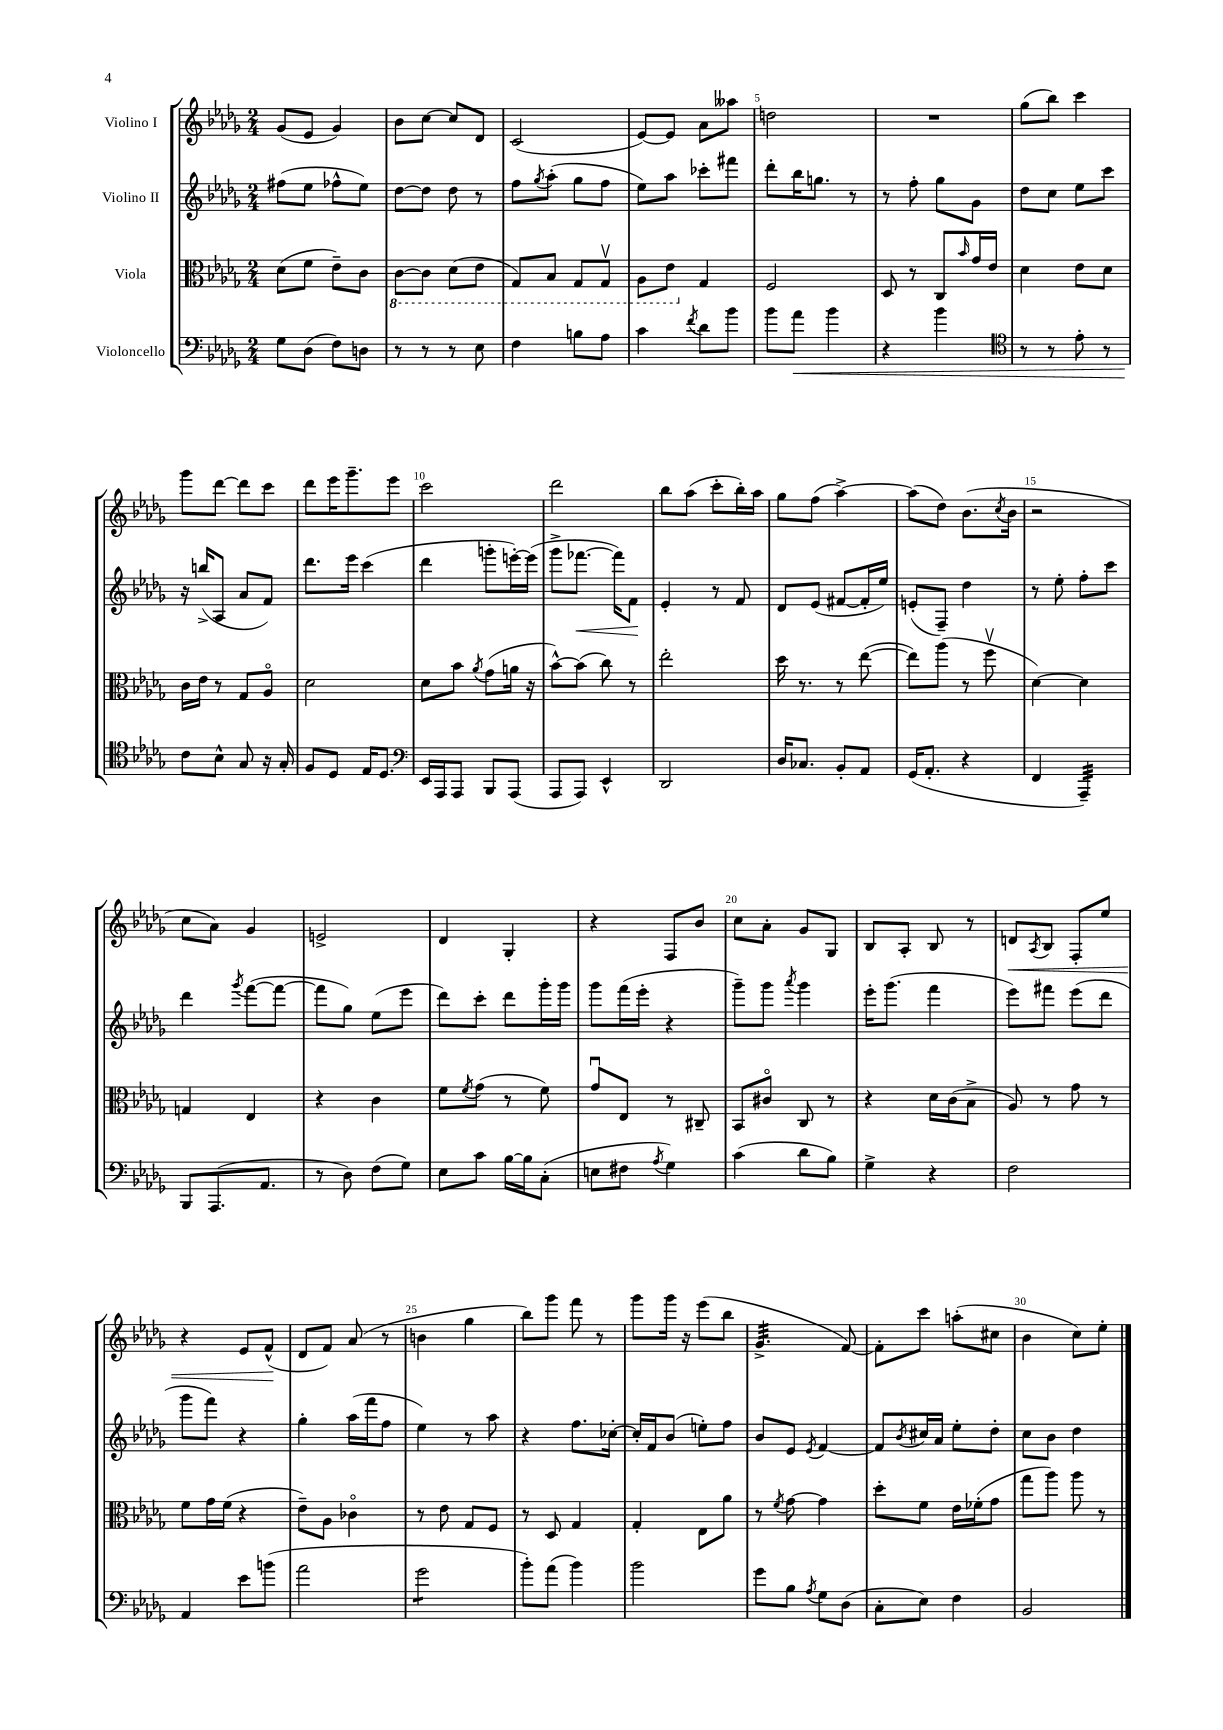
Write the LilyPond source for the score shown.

<<
\new StaffGroup <<
\new Staff = "s0" \with { instrumentName = "Violino I" } {
    \clef treble \key des \major \numericTimeSignature \time 2/4
    ges'8( ees'8 ges'4) |
    bes'8 c''8~ c''8 des'8 |
    c'2( |
    ees'8~) ees'8 aes'8 aeses''8 |
    d''2 |
    R2 |
    ges''8( bes''8) c'''4 |
    ges'''8 des'''8~ des'''8 c'''8 |
    des'''8 ees'''16 ges'''8.-- ees'''8 |
    c'''2 |
    des'''2 |
    bes''8 aes''8( c'''8-. bes''16-.) aes''16 |
    ges''8 f''8( aes''4~->) |
    aes''8( des''8) bes'8.( \acciaccatura { c''8 } bes'16 |
    r2 |
    c''8 aes'8) ges'4 |
    e'2-> |
    des'4 ges4-. |
    r4 f8 bes'8 |
    c''8 aes'8-. ges'8 ges8 |
    bes8 aes8-. bes8 r8 |
    d'8\< \acciaccatura { aes8 } bes8 f8-. ees''8 |
    r4 ees'8 f'8-^\!( |
    des'8 f'8) aes'8( r8 |
    b'4 ges''4 |
    bes''8) ges'''8 f'''8 r8 |
    ges'''8 ges'''16 r16 ees'''8( bes''8 |
    ges'4.:32-> f'8~) |
    f'8-. c'''8 a''8-.( cis''8 |
    bes'4 c''8) ees''8-. \bar "|." |
}
\new Staff = "s1" \with { instrumentName = "Violino II" } {
    \clef treble \key des \major \numericTimeSignature \time 2/4
    fis''8( ees''8 fes''8-^ ees''8) |
    des''8~ des''8 des''8 r8 |
    f''8 \acciaccatura { ges''8 } aes''8-.( ges''8 f''8 |
    ees''8) aes''8 ces'''8-. fis'''8 |
    des'''8-. bes''16 g''8. r8 |
    r8 f''8-. ges''8 ges'8 |
    des''8 c''8 ees''8 c'''8 |
    r16 b''16->( aes8 aes'8 f'8) |
    des'''8. ees'''16 c'''4( |
    des'''4 g'''8-. e'''16~-.) e'''16( |
    ges'''8-> fes'''8.~\< fes'''16) f'8\! |
    ees'4-. r8 f'8 |
    des'8 ees'8( fis'8~ fis'16-. ees''16) |
    e'8-.( f8--) des''4 |
    r8 ees''8-. f''8-. c'''8 |
    des'''4 \acciaccatura { ges'''8 } f'''8~( f'''8~ |
    f'''8 ges''8) ees''8( ees'''8 |
    des'''8) c'''8-. des'''8 ges'''16-. ges'''16 |
    ges'''8 f'''16( ees'''16-. r4 |
    ges'''8--) ges'''8 \acciaccatura { aes'''8 } ges'''4 |
    ees'''16-. ges'''8.( f'''4 |
    ees'''8) fis'''8 ees'''8( des'''8 |
    ges'''8 f'''8) r4 |
    ges''4-. aes''16( f'''16 f''8 |
    ees''4) r8 aes''8 |
    r4 f''8. ces''16~-. |
    ces''16-. f'16 bes'8( e''8-.) f''8 |
    bes'8 ees'8 \acciaccatura { ees'8 } f'4~ |
    f'8 \acciaccatura { bes'8 } cis''16 aes'16 ees''8-. des''8-. |
    c''8 bes'8 des''4 \bar "|." |
}
\new Staff = "s2" \with { instrumentName = "Viola" } {
    \clef alto \key des \major \numericTimeSignature \time 2/4
    des'8( f'8 ees'8--) c'8 |
    \ottava #-1 c8~ c8 des8( ees8 |
    ges,8) bes,8 ges,8 ges,8\upbow |
    aes,8 ees8 \ottava #0 ges4 |
    f2 |
    des8 r8 c8 \grace { bes'16 } ges'16 ees'16 |
    des'4 ees'8 des'8 |
    c'16 ees'16 r8 ges8 aes8\flageolet |
    des'2 |
    des'8 bes'8 \acciaccatura { aes'8 } ges'8( a'16 r16 |
    bes'8~-^) bes'8( c''8) r8 |
    ees''2-. |
    des''16 r8. r8 ees''8~( |
    ees''8) aes''8( r8 f''8\upbow |
    des'4~) des'4 |
    g4 ees4 |
    r4 c'4 |
    f'8 \acciaccatura { f'8 } ges'8( r8 f'8) |
    ges'8\downbow ees8 r8 cis8-- |
    bes,8 cis'8\flageolet c8 r8 |
    r4 des'16 c'16( bes8-> |
    aes8) r8 ges'8 r8 |
    f'8 ges'16 f'16( r4 |
    ees'8--) aes8 ces'4\flageolet |
    r8 ees'8 ges8 f8 |
    r8 des8 ges4 |
    ges4-. ees8 aes'8 |
    r8 \acciaccatura { f'8 } ges'8~ ges'4 |
    des''8-. f'8 ees'16 fes'16-.( ges'8 |
    ges''8 aes''8) aes''8 r8 \bar "|." |
}
\new Staff = "s3" \with { instrumentName = "Violoncello" } {
    \clef bass \key des \major \numericTimeSignature \time 2/4
    ges8 des8( f8) d8 |
    r8 r8 r8 ees8 |
    f4 b8 aes8 |
    c'4 \acciaccatura { f'8 } des'8 bes'8 |
    bes'8 aes'8\< bes'4 |
    r4 bes'4 |
    \clef tenor r8 r8 ees'8-. r8 |
    c'8\! bes8-^ ges8 r16 ges16-. |
    f8 des8 ees16 des8. |
    \clef bass ees,16 aes,,16 aes,,8 bes,,8 aes,,8( |
    aes,,8 aes,,8) ees,4-^ |
    des,2 |
    des16 ces8. bes,8-. aes,8 |
    ges,16( aes,8.-. r4 |
    f,4 aes,,4:32--) |
    bes,,8 aes,,8.( aes,8. |
    r8 des8) f8( ges8) |
    ees8 c'8 bes16~ bes16 c8-.( |
    e8 fis8 \acciaccatura { aes8 } ges4) |
    c'4( des'8 bes8) |
    ges4-> r4 |
    f2 |
    aes,4 ees'8 b'8( |
    aes'2 |
    ges'2:8 |
    bes'8-.) aes'8( bes'4) |
    bes'2 |
    ges'8 bes8 \acciaccatura { aes8 } ges8 des8( |
    c8-. ees8) f4 |
    bes,2 \bar "|." |
}
>>
>>
\layout { \context { \Score \override BarNumber.break-visibility = ##(#f #t #t) barNumberVisibility = #(every-nth-bar-number-visible 5) } }
